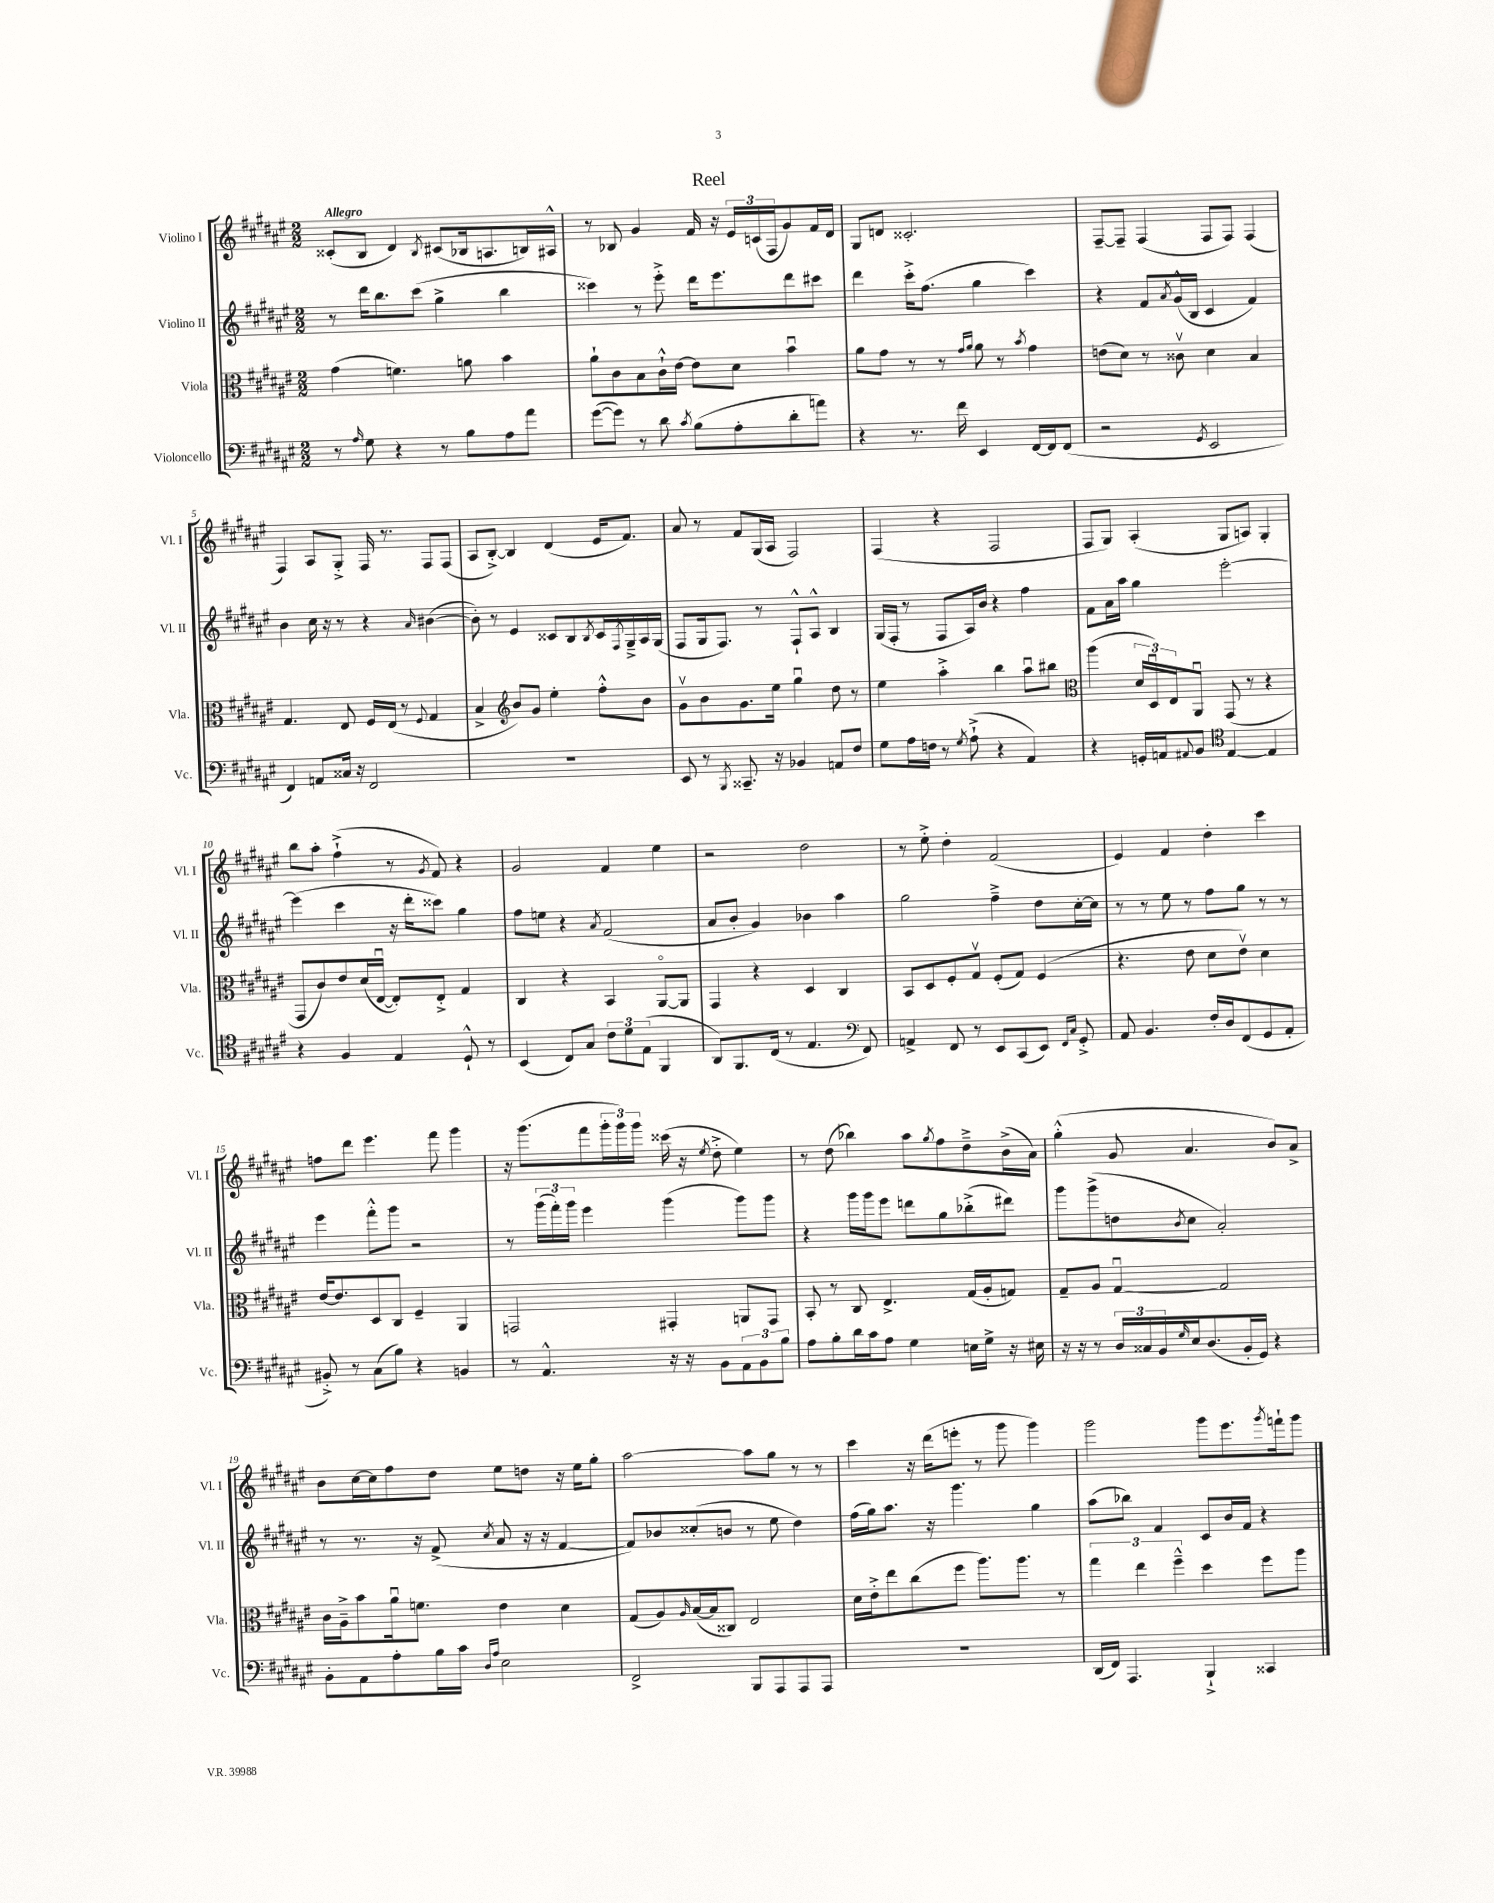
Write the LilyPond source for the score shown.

\header { title = "Reel" }
<<
\new StaffGroup <<
\new Staff = "s0" \with { instrumentName = "Violino I" shortInstrumentName = "Vl. I" } {
    \clef treble \key fis \major \numericTimeSignature \time 2/2 \tempo "Allegro"
    cisis'8-.( b8 dis'4) \acciaccatura { b8 } cis'8( bes16 a8. b16) ais16-^ |
    r8 bes8 gis'4 fis'16 r16 \tuplet 3/2 { eis'16 c'16( fis16 } gis'8) fis'16 dis'16 |
    gis8 d'8 cisis'2.-. |
    fis8~-- fis8-- fis4( fis8 fis8) fis4( |
    fis4) ais8 gis8-.-> fis16 r8. fis8 fis8( |
    ais8 b8~-.->) b4 dis'4( eis'16 fis'8.) |
    ais'8 r8 fis'8 gis16( ais16 fis2) |
    fis4( r4 fis2 |
    fis8 gis8) ais4-.( gis8 a8) gis4-. |
    b''8 ais''8-. fis''4-!->( r8 \acciaccatura { gis'8 } fis'8) r4 |
    gis'2 fis'4 eis''4 |
    r2 dis''2 |
    r8 eis''8-.-> dis''4-. fis'2( |
    eis'4) fis'4 dis''4-. cis'''4 |
    f''8 dis'''8 eis'''4. fis'''8 gis'''4 |
    r16 gis'''8.( fis'''8 \tuplet 3/2 { gis'''16-. gis'''16) gis'''16 } cisis'''16( r16 \acciaccatura { eis''8 } dis''8-.-> eis''4) |
    r8 dis''8( bes''4) ais''8 \acciaccatura { gis''8 } fis''8 dis''8---> b'16->( ais'16) |
    gis''4-.-^( gis'8 ais'4. b'8) ais'8-> |
    b'8 cis''16~ cis''16 fis''8 dis''8 eis''8 d''8 r16 eis''16 gis''8-. |
    ais''2~ ais''8 gis''8 r8 r8 |
    cis'''4 r16 dis'''16( e'''8-. r8 gis'''8 gis'''4) |
    gis'''2 gis'''8 eis'''8. \acciaccatura { gis'''8 } f'''16-! gis'''8 \bar "|." |
}
\new Staff = "s1" \with { instrumentName = "Violino II" shortInstrumentName = "Vl. II" } {
    \clef treble \key fis \major \numericTimeSignature \time 2/2
    r8 dis'''16 b''8. cis'''8( gis''4-> b''4 |
    cisis'''4) r8 eis'''8-.-> dis'''16 eis'''8. dis'''8 cis'''8 |
    dis'''4 cis'''16-.-> fis''8.( gis''4 cis'''4) |
    r4 fis'8 \acciaccatura { ais'8 } gis'16-^( b16 cis'4 fis'4) |
    b'4 cis''16 r16 r8 r4 \grace { ais'16 } bis'4~( |
    bis'8-.) r8 eis'4 cisis'8 b8 \acciaccatura { b8 } cisis'16 \acciaccatura { fis8 } gis16---> ais16 gis16( |
    fis8 gis16 fis8.) r8 fis8-!-^ ais8-^ b4 |
    gis16( fis16-. r8 fis8 ais16) b'16 r4 fis''4 |
    fis'8 ais'16 ais''16 gis''4 eis'''2~-. |
    eis'''4( cis'''4 r16 dis'''16-. cisis'''8) gis''4 |
    fis''8 e''8 r4 \acciaccatura { ais'8 } fis'2( |
    ais'8 b'8-. gis'4) bes'4 ais''4 |
    gis''2 fis''4---> dis''8 cis''16~-. cis''16 |
    r8 r8 eis''8 r8 fis''8 gis''8 r8 r8 |
    eis'''4 fis'''8-.-^ gis'''8 r2 |
    r8 \tuplet 3/2 { gis'''16( fis'''16-.) gis'''16 } eis'''4 gis'''4( gis'''8) gis'''8 |
    r4 gis'''16 gis'''16 eis'''8 d'''8 gis''8 bes''8-.->( dis'''8) |
    gis'''8 gis'''8->( d''8 \acciaccatura { b'8 } cis''8 ais'2-.) |
    r8 r8. r16 fis'8->( \acciaccatura { cis''8 } ais'8 r16 r16 fis'4~ |
    fis'8) bes'8 cisis''8-.( b'8 r8 eis''8 dis''4) |
    fis''16( gis''16) ais''8. r16 gis'''4. gis''4 |
    ais''8( bes''8) fis'4 cis'8 b'16 fis'16 r4 \bar "|." |
}
\new Staff = "s2" \with { instrumentName = "Viola" shortInstrumentName = "Vla." } {
    \clef alto \key fis \major \numericTimeSignature \time 2/2
    gis'4( f'4.) a'8 b'4 |
    ais'8-! cis'8 b8 cis'16-!-^ eis'16~ eis'8 dis'8 b'4\downbow |
    ais'8 gis'8 r8 r8 \grace { gis'16 ais'16 } ais'8 r8 \acciaccatura { b'8 } gis'4 |
    e'8( dis'8) r8 cisis'8\upbow dis'4 b4 |
    gis4. eis8 fis16 eis16( r8 \appoggiatura { fis8 } gis4 |
    b4-> \clef treble b'8) gis'8 eis''4-. fis''8-.-^ b'8 |
    gis'8\upbow b'8 gis'8. eis''16 gis''4\downbow dis''8 r8 |
    eis''4 ais''4-.-> b''4 ais''8\downbow bis''8 |
    \clef alto ais''4( \tuplet 3/2 { dis'16 dis16\downbow) eis16 } ais,8\downbow gis,8( r8 r4 |
    gis,8 cis'8) eis'8 dis'16( eis16~\downbow eis8-.) eis8-.-> gis4 |
    cis4 r4 b,4 ais,8~\flageolet ais,8 |
    gis,4 r4 dis4 cis4 |
    b,8 dis8 fis8-. gis8\upbow fis8-.( gis8) fis4( |
    r4. eis'8 dis'8 eis'8\upbow) dis'4 |
    eis'16~ eis'8. dis8 cis8 fis4-- ais,4 |
    g,2 gis,4-. a,8 gis,8 |
    b,8-. r8 cis8 eis4.-> gis16( ais16-. g8) |
    gis8-- ais8 gis4~\downbow gis2 |
    cis'16 ais16---> b'8 ais'16\downbow f'8. eis'4 dis'4 |
    gis8( ais8) \grace { ais16 } b16~( b16 cisis8) eis2 |
    dis'16 eis'16-.-> eis''8 cis''8( fis''8 ais''8.) ais''8. r8 |
    \tuplet 3/2 { gis''4 eis''4 fis''4---^ } dis''4 fis''8 ais''8 \bar "|." |
}
\new Staff = "s3" \with { instrumentName = "Violoncello" shortInstrumentName = "Vc." } {
    \clef bass \key fis \major \numericTimeSignature \time 2/2
    r8 \grace { ais16 } gis8 r4 r8 b8 ais8 ais'8 |
    gis'8~( gis'8) r8 dis'8 \acciaccatura { cis'8 } b8( ais8-. dis'8-. a'8) |
    r4 r8. fis'16 eis,4 fis,16~ fis,16 fis,8( |
    r2 \acciaccatura { gis,8 } eis,2 |
    fis,4) a,8 cisis16 r16 fis,2 |
    R1 |
    eis,8 r8 \acciaccatura { b,,8 } cisis,8.-- r16 bes,4 a,8 fis8 |
    gis8 ais16 f16 r8 \acciaccatura { gis8 } ais8-!->( r4 ais,4) |
    r4 g,16-. a,16 \appoggiatura { ais,8 } b,8 \clef tenor eis4~ eis4 |
    r4 fis4 eis4 dis8-!-^ r8 |
    b,4( cis8) gis8 \tuplet 3/2 { cis'8 dis'8 eis8( } fis,4 |
    ais,8) fis,8. cis16( r8 eis4. \clef bass fis,8) |
    a,4-> fis,8 r8 eis,8 cis,8( eis,8) \grace { fis,16 cis16 } gis,8-.-> |
    ais,8 b,4. fis16-. dis16 fis,8( gis,8 ais,8-. |
    bis,8-.->) r8 cis8( b8) r4 b,4 |
    r8 ais,4.-^ r16 r16 b,8 \tuplet 3/2 { ais,8 b,8 b8 } |
    ais8 b8-. dis'16 cis'16 ais8 gis4 e16 gis16-> r16 eis16 |
    r16 r16 r8 \tuplet 3/2 { dis16 cisis16 b,16 } \grace { gis16 } eis16 dis8.( b,16-. gis,16) r4 |
    b,8-. ais,8 ais8-. b16 cis'16 \grace { dis16 ais16 } eis2 |
    fis,2-> b,,8 ais,,8 ais,,8 ais,,8 |
    R1 |
    dis,16( fis,16) ais,,4. b,,4-!-> cisis,4 \bar "|." |
}
>>
>>
